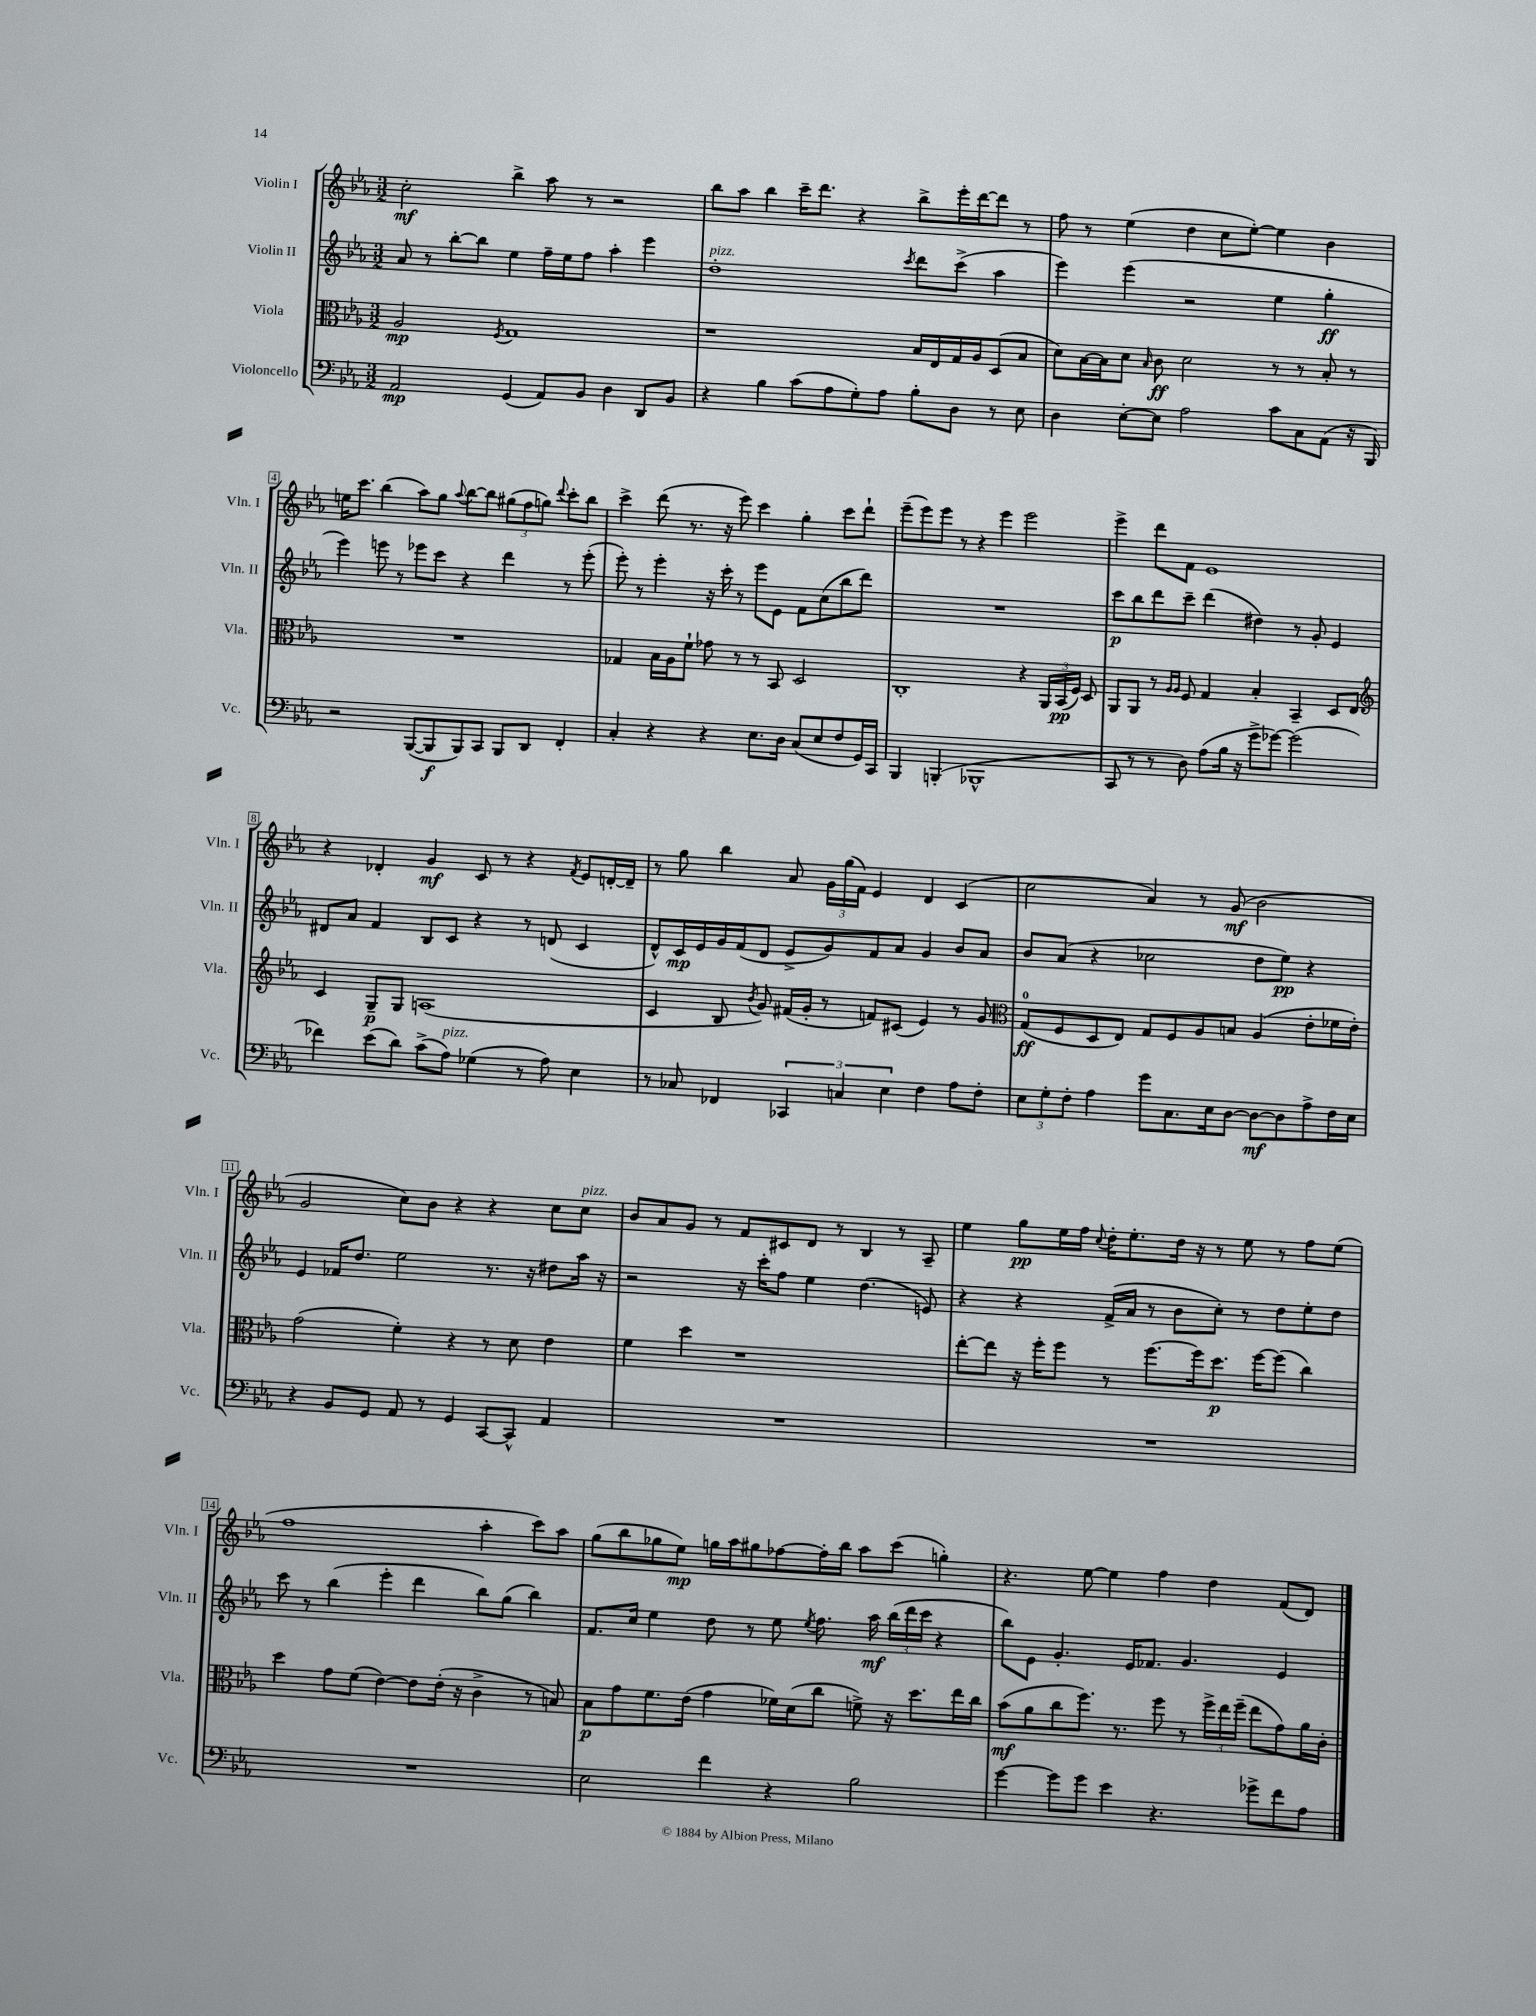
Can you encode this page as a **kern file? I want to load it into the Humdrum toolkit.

**kern	**dynam	**kern	**dynam	**kern	**dynam	**kern	**dynam
*part4	*part4	*part3	*part3	*part2	*part2	*part1	*part1
*staff4	*staff4	*staff3	*staff3	*staff2	*staff2	*staff1	*staff1
*I"Violoncello	*	*I"Viola	*	*I"Violin II	*	*I"Violin I	*
*I'Vc.	*	*I'Vla.	*	*I'Vln. II	*	*I'Vln. I	*
*clefF4	*	*clefC3	*	*clefG2	*	*clefG2	*
*k[b-e-a-]	*	*k[b-e-a-]	*	*k[b-e-a-]	*	*k[b-e-a-]	*
*M3/2	*	*M3/2	*	*M3/2	*	*M3/2	*
=1	=1	=1	=1	=1	=1	=1	=1
2AA-/	mp	2A-/	mp	8a-/	.	2cc'\	mf
.	.	.	.	8r	.	.	.
.	.	.	.	[8bb-'\L	.	.	.
.	.	.	.	8bb-\J]	.	.	.
.	.	8qF/	.	.	.	.	.
(4GG/	.	1G	.	4ee-\	.	4bb-^\	.
8AA-/L)	.	.	.	16ff~\LL	.	8aa-\	.
.	.	.	.	16ee-\J	.	.	.
8BB-/J	.	.	.	8ff\J	.	8r	.
4D\	.	.	.	4aa-'\	.	2r	.
8DD/L	.	.	.	4eee-\	.	.	.
8BB-/J	.	.	.	.	.	.	.
=2	=2	=2	=2	=2	=2	=2	=2
!	!	!	!	!LO:TX:a:i:t=pizz.	!	!	!
4r	.	1r	.	1dd'	.	8bb-\L	.
.	.	.	.	.	.	8aa-\J	.
4B-\	.	.	.	.	.	4bb-\	.
(8c\L	.	.	.	.	.	16ccc~\KL	.
.	.	.	.	.	.	8.ddd\J	.
8A-\	.	.	.	.	.	.	.
8G'\)	.	.	.	.	.	4r	.
8A-\J	.	.	.	.	.	.	.
.	.	.	.	8qccc/	.	.	.
8B-'\L	.	16B-/LL	.	8ddd\L	.	8bb-^\L	.
.	.	16E-/	.	.	.	.	.
8D\J	.	16G/	.	(8ccc^\J	.	16eee-'\L	.
.	.	16A-/J	.	.	.	[16ddd\J	.
8r	.	(8D/	.	4aa-\	.	8ddd\J]	.
8E-\	.	8B-/J	.	.	.	8r	.
=3	=3	=3	=3	=3	=3	=3	=3
4D\	.	8d\L)	.	4eee-\)	.	8ff\	.
.	.	[16B-\L	.	.	.	8r	.
.	.	16B-\J]	.	.	.	.	.
[8E-'\L	.	8d\J	.	(4eee-\	.	(4ee-\	.
.	.	16qqB-/	.	.	.	.	.
8E-\J]	.	8c\	ff	.	.	.	.
2A-\	.	2d\	.	2r	.	4dd\	.
.	.	.	.	.	.	8cc\L	.
.	.	.	.	.	.	[8ee-'\J)	.
8c\L	.	8r	.	4ee-\	.	4ee-\]	.
8C\	.	8r	.	.	.	.	.
(8AA-\J	.	8B-'/	.	4gg'\	ff	4b-\	.
16r	.	8r	.	.	.	.	.
16BBB-/)	.	.	.	.	.	.	.
!!LO:LB:g=z
=4	=4	=4	=4	=4	=4	=4	=4
2r	.	1.r	.	4eee-\)	.	16een\KL	.
.	.	.	.	.	.	8.ccc\J	.
.	.	.	.	8eeen\	.	(4bb-\	.
.	.	.	.	8r	.	.	.
([8BBB-/L	.	.	.	8eee-X\L	.	8aa-\L)	.
8BBB-/]	f	.	.	8ccc\J	.	8gg\J	.
.	.	.	.	.	.	8qqaa-/	.
8BBB-/)	.	.	.	4r	.	[8bb-\L	.
8CC/J	.	.	.	.	.	8bb-\J]	.
8BBB-/L	.	.	.	4ddd\	.	(12gg#X\L	.
.	.	.	.	.	.	12ff\	.
8DD/J	.	.	.	.	.	.	.
.	.	.	.	.	.	12ggn\J)	.
.	.	.	.	.	.	8qqddd/	.
4FF'/	.	.	.	8r	.	8ccc'\L	.
.	.	.	.	(8eee-'\	.	8bb-\J	.
=5	=5	=5	=5	=5	=5	=5	=5
4C'/	.	4G-X/	.	8eee-'\)	.	4ccc^\	.
.	.	.	.	8r	.	.	.
4r	.	16B-\LL	.	4eee-'\	.	(8ddd\	.
.	.	16A-\J	.	.	.	.	.
.	.	8f`\J	.	.	.	8.r	.
4r	.	8g-X\	.	16r	.	.	.
.	.	.	.	16ccc'\	.	16r	.
.	.	8r	.	8r	.	8eee-\)	.
8.E-\L	.	8r	.	8eee-\L	.	4ccc\	.
.	.	8BB-/	.	8e-\J	.	.	.
16D\Jk	.	.	.	.	.	.	.
(8C/L	.	2D/	.	8f\L	.	4gg'\	.
8E-/	.	.	.	(8cc\	.	.	.
8F/	.	.	.	8bb-\	.	8ccc\L	.
16GG/L)	.	.	.	8ddd\J)	.	8ddd`\J	.
16CC/JJ	.	.	.	.	.	.	.
=6	=6	=6	=6	=6	=6	=6	=6
4BBB-/	.	1C'	.	1.r	.	(8eee-~\L	.
.	.	.	.	.	.	8eee-\)	.
(4BBBn'/	.	.	.	.	.	8eee-\J	.
.	.	.	.	.	.	8r	.
1BBB-X^^	.	.	.	.	.	4r	.
.	.	.	.	.	.	4eee-\	.
.	.	4r	.	.	.	2eee-\	.
.	.	24AA-/LL	.	.	.	.	.
.	.	(24BB-/	pp	.	.	.	.
.	.	24F/JJ)	.	.	.	.	.
.	.	8D/	.	.	.	.	.
=7	=7	=7	=7	=7	=7	=7	=7
8CC/	.	8AA-/L	.	8ccc\L	p	4eee-^\	.
8r	.	8AA-/J	.	8bb-\	.	.	.
8r	.	8r	.	8ddd\	.	8ddd\L	.
.	.	16qqA-/LL	.	.	.	.	.
.	.	16qqA-/JJ	.	.	.	.	.
8D\)	.	8F/	.	8ccc~\J	.	8f\J	.
(8A-\L	.	4G/	.	(4ddd\	.	1e-	.
16B-\Jk	.	.	.	.	.	.	.
16r	.	.	.	.	.	.	.
8g^\L	.	4B-'/	.	4dd#X\)	.	.	.
[8g-X\J)	.	.	.	.	.	.	.
(2g-\]	.	4BB-~/	.	8r	.	.	.
.	.	.	.	8g'/	.	.	.
.	.	8D/L	.	4e-/	.	.	.
.	.	8E-/J	.	.	.	.	.
!!LO:LB:g=z
=8	=8	=8	=8	=8	=8	=8	=8
*	*	*clefG2	*	*	*	*	*
4f-X\)	.	4c/	.	8d#X/L	.	4r	.
.	.	.	.	8a-/J	.	.	.
(8e-\L	.	8G~/L	p	4f/	.	4d-X'/	.
8d\J)	.	8G/J	.	.	.	.	.
(8c^\L	.	(1An	.	8B-/L	.	4g/	mf
!LO:TX:a:i:t=pizz.	!	!	!	!	!	!	!
8A-\J)	.	.	.	8c/J	.	.	.
(4G-X\	.	.	.	4r	.	8c/	.
.	.	.	.	.	.	8r	.
8r	.	.	.	8r	.	4r	.
8A-\)	.	.	.	(8dn/	.	.	.
.	.	.	.	.	.	8qf/	.
4E-\	.	.	.	4c/	.	8e-/L	.
.	.	.	.	.	.	[16dn'/L	.
.	.	.	.	.	.	16d~/JJ]	.
=9	=9	=9	=9	=9	=9	=9	=9
8r	.	4c/	.	8d^^/L)	.	8r	.
8C-X/	.	.	.	16c/L	mp	8gg\	.
.	.	.	.	16e-/	.	.	.
4FF-X/	.	8B-/	.	16g/	.	4bb-\	.
.	.	.	.	(16f/J	.	.	.
.	.	8qb-/	.	.	.	.	.
.	.	8g/)	.	8d/J	.	.	.
6CC-X/	.	(16f#X/LL	.	8e-^/L	.	8a-/	.
.	.	16g'/JJ	.	.	.	.	.
.	.	8r	.	8g/)	.	24g\LL	.
6Cn/	.	.	.	.	.	(24gg\	.
.	.	.	.	.	.	24f\JJ)	.
.	.	8fn/L)	.	8f/	.	4e-/	.
6E-\	.	.	.	.	.	.	.
.	.	(8c#X/J	.	8a-/J	.	.	.
4F\	.	4e-/)	.	4g/	.	4d/	.
8A-\L	.	8r	.	8b-/L	.	(4c/	.
8F'\J	.	8g/	.	8a-/J	.	.	.
=10	=10	=10	=10	=10	=10	=10	=10
*	*	*clefC3	*	*	*	*	*
12E-\L	.	(8G/L	ff	8b-/L	.	2cc\	.
12G'\	.	.	.	.	.	.	.
.	.	8F/	.	(8a-/J	.	.	.
12F'\J	.	.	.	.	.	.	.
4A-\	.	8D/	.	4r	.	.	.
.	.	8E-/J)	.	.	.	.	.
8g\L	.	8G/L	.	2cc-X\	.	4a-/)	.
8.C\	.	8F/	.	.	.	.	.
.	.	8A-/	.	.	.	8r	.
16E-\k	.	.	.	.	.	.	.
[8D\J	.	8Bn/J	.	.	.	(8g/	mf
8D\L_	mf	(4A-/	.	8dd\L	.	2b-\	.
8D\]	.	.	.	8ee-\J)	pp	.	.
8A-^\	.	8e-'\L	.	4r	.	.	.
16F\L	.	16f-X\L	.	.	.	.	.
16E-\JJ	.	16e-'\JJ)	.	.	.	.	.
!!LO:LB:g=z
=11	=11	=11	=11	=11	=11	=11	=11
4r	.	(2g\	.	4e-/	.	2g/	.
8BB-/L	.	.	.	16f-X/KL	.	.	.
.	.	.	.	8.dd/J	.	.	.
8GG/J	.	.	.	.	.	.	.
8AA-/	.	4f'\)	.	2ee-\	.	8cc\L)	.
8r	.	.	.	.	.	8b-\J	.
4GG/	.	4r	.	.	.	4r	.
[8CC/L	.	8r	.	8.r	.	4r	.
8CC^^/J]	.	8d\	.	.	.	.	.
.	.	.	.	16r	.	.	.
4AA-/	.	4e-\	.	8dd#X\L	.	8cc\L	.
!	!	!	!	!	!	!LO:TX:a:i:t=pizz.	!
.	.	.	.	16aa-\Jk	.	8cc\J	.
.	.	.	.	16r	.	.	.
=12	=12	=12	=12	=12	=12	=12	=12
1.r	.	4f\	.	2r	.	8b-/L	.
.	.	.	.	.	.	8a-/	.
.	.	4dd\	.	.	.	8g/J	.
.	.	.	.	.	.	8r	.
.	.	1r	.	16r	.	8f/L	.
.	.	.	.	16ccc'\KL	.	.	.
.	.	.	.	8ff\J	.	8c#X/	.
.	.	.	.	4ee-\	.	8d/J	.
.	.	.	.	.	.	8r	.
.	.	.	.	(4.dd\	.	4B-/	.
.	.	.	.	.	.	8r	.
.	.	.	.	8en/)	.	8A-~/	.
=13	=13	=13	=13	=13	=13	=13	=13
1.r	.	[8ee-'\L	.	4r	.	4ee-\	.
.	.	8ee-\J]	.	.	.	.	.
.	.	16r	.	4r	.	8gg\L	pp
.	.	16ff'\KL	.	.	.	.	.
.	.	8ff\J	.	.	.	16ee-\L	.
.	.	.	.	.	.	16ff\JJ	.
.	.	.	.	.	.	8qqcc/	.
.	.	8r	.	(16f^/LL	.	16dd'\KL	.
.	.	.	.	16a-/JJ	.	8.ee-'\	.
.	.	[8.ff\L	.	8r	.	.	.
.	.	.	.	8b-\L	.	16dd\Jk	.
.	.	16ff\k]	.	.	.	16r	.
.	.	8.dd\J	p	8cc'\J)	.	8r	.
.	.	.	.	8r	.	8ee-\	.
.	.	[16ff\KL	.	.	.	.	.
.	.	(8ff\J]	.	8dd\L	.	8r	.
.	.	4cc\)	.	8ee-'\	.	8ff\L	.
.	.	.	.	8dd\J	.	(8ee-\J	.
!!LO:LB:g=z
=14	=14	=14	=14	=14	=14	=14	=14
1.r	.	4dd\	.	8ccc\	.	1ff	.
.	.	.	.	8r	.	.	.
.	.	8g\L	.	(4bb-\	.	.	.
.	.	(8f\J	.	.	.	.	.
.	.	[4e-\)	.	4eee-'\	.	.	.
.	.	8e-\L]	.	4ddd\	.	.	.
.	.	(16e-'\Jk	.	.	.	.	.
.	.	16r	.	.	.	.	.
.	.	4c^\	.	8bb-\L)	.	4aa-'\	.
.	.	.	.	(8gg\J	.	.	.
.	.	8r	.	4bb-\)	.	8ccc\L)	.
.	.	8Bn/)	.	.	.	8aa-\J	.
=15	=15	=15	=15	=15	=15	=15	=15
2E-\	.	8B-\L	p	8.f/L	.	(8gg\L	.
.	.	8g\	.	.	.	8bb-\	.
.	.	.	.	16cc/Jk	.	.	.
.	.	8.f\	.	4ee-\	.	8gg-X\	.
.	.	.	.	.	.	8ee-\J)	mp
.	.	(16e-\Jk	.	.	.	.	.
4f\	.	4g\	.	8dd\	.	16ggn\LL	.
.	.	.	.	.	.	16aa-\J	.
.	.	.	.	8r	.	8gg#X\	.
4r	.	16f-X\LL)	.	8ee-\	.	[8ff-X\	.
.	.	(16d\J	.	.	.	.	.
.	.	.	.	8qee-/	.	.	.
.	.	8cc\J	.	8.ff\	.	16ff-'\L]	.
.	.	.	.	.	.	16bb-\JJ	.
2B-\	.	8fn^\)	.	.	.	8aa-\L	.
.	.	.	.	16aa-\	mf	.	.
.	.	16r	.	(24bb-\LL	.	(8ccc\J	.
.	.	.	.	24ddd\	.	.	.
.	.	8.dd\L	.	.	.	.	.
.	.	.	.	24ccc\JJ	.	.	.
.	.	.	.	4r	.	4ggn'\)	.
.	.	16ee-\L	.	.	.	.	.
.	.	16cc\JJ	.	.	.	.	.
=16	=16	=16	=16	=16	=16	=16	=16
[4g\	.	(8b-\L	mf	8bb-\L)	.	4.r	.
.	.	8a-\	.	8e-\J	.	.	.
8g\L]	.	8cc\	.	4.g'/	.	.	.
8g\J	.	8.ff\J)	.	.	.	[8ee-\	.
4e-\	.	.	.	.	.	4ee-\]	.
.	.	8.r	.	.	.	.	.
.	.	.	.	16e-/KL	.	.	.
.	.	.	.	8.f-X/J	.	.	.
4.r	.	8ff\	.	.	.	4ff\	.
.	.	8r	.	4.g/	.	.	.
.	.	24ff^\LL	.	.	.	4dd\	.
.	.	24ee-\	.	.	.	.	.
.	.	(24ff~\JJ	.	.	.	.	.
8g-X^\L	.	8ee-\L	.	.	.	.	.
8f\	.	8g\)	.	4e-/	.	(8f/L	.
8A-\J	.	16a-\L	.	.	.	8d/J)	.
.	.	16c'\JJ	.	.	.	.	.
==	==	==	==	==	==	==	==
*-	*-	*-	*-	*-	*-	*-	*-
